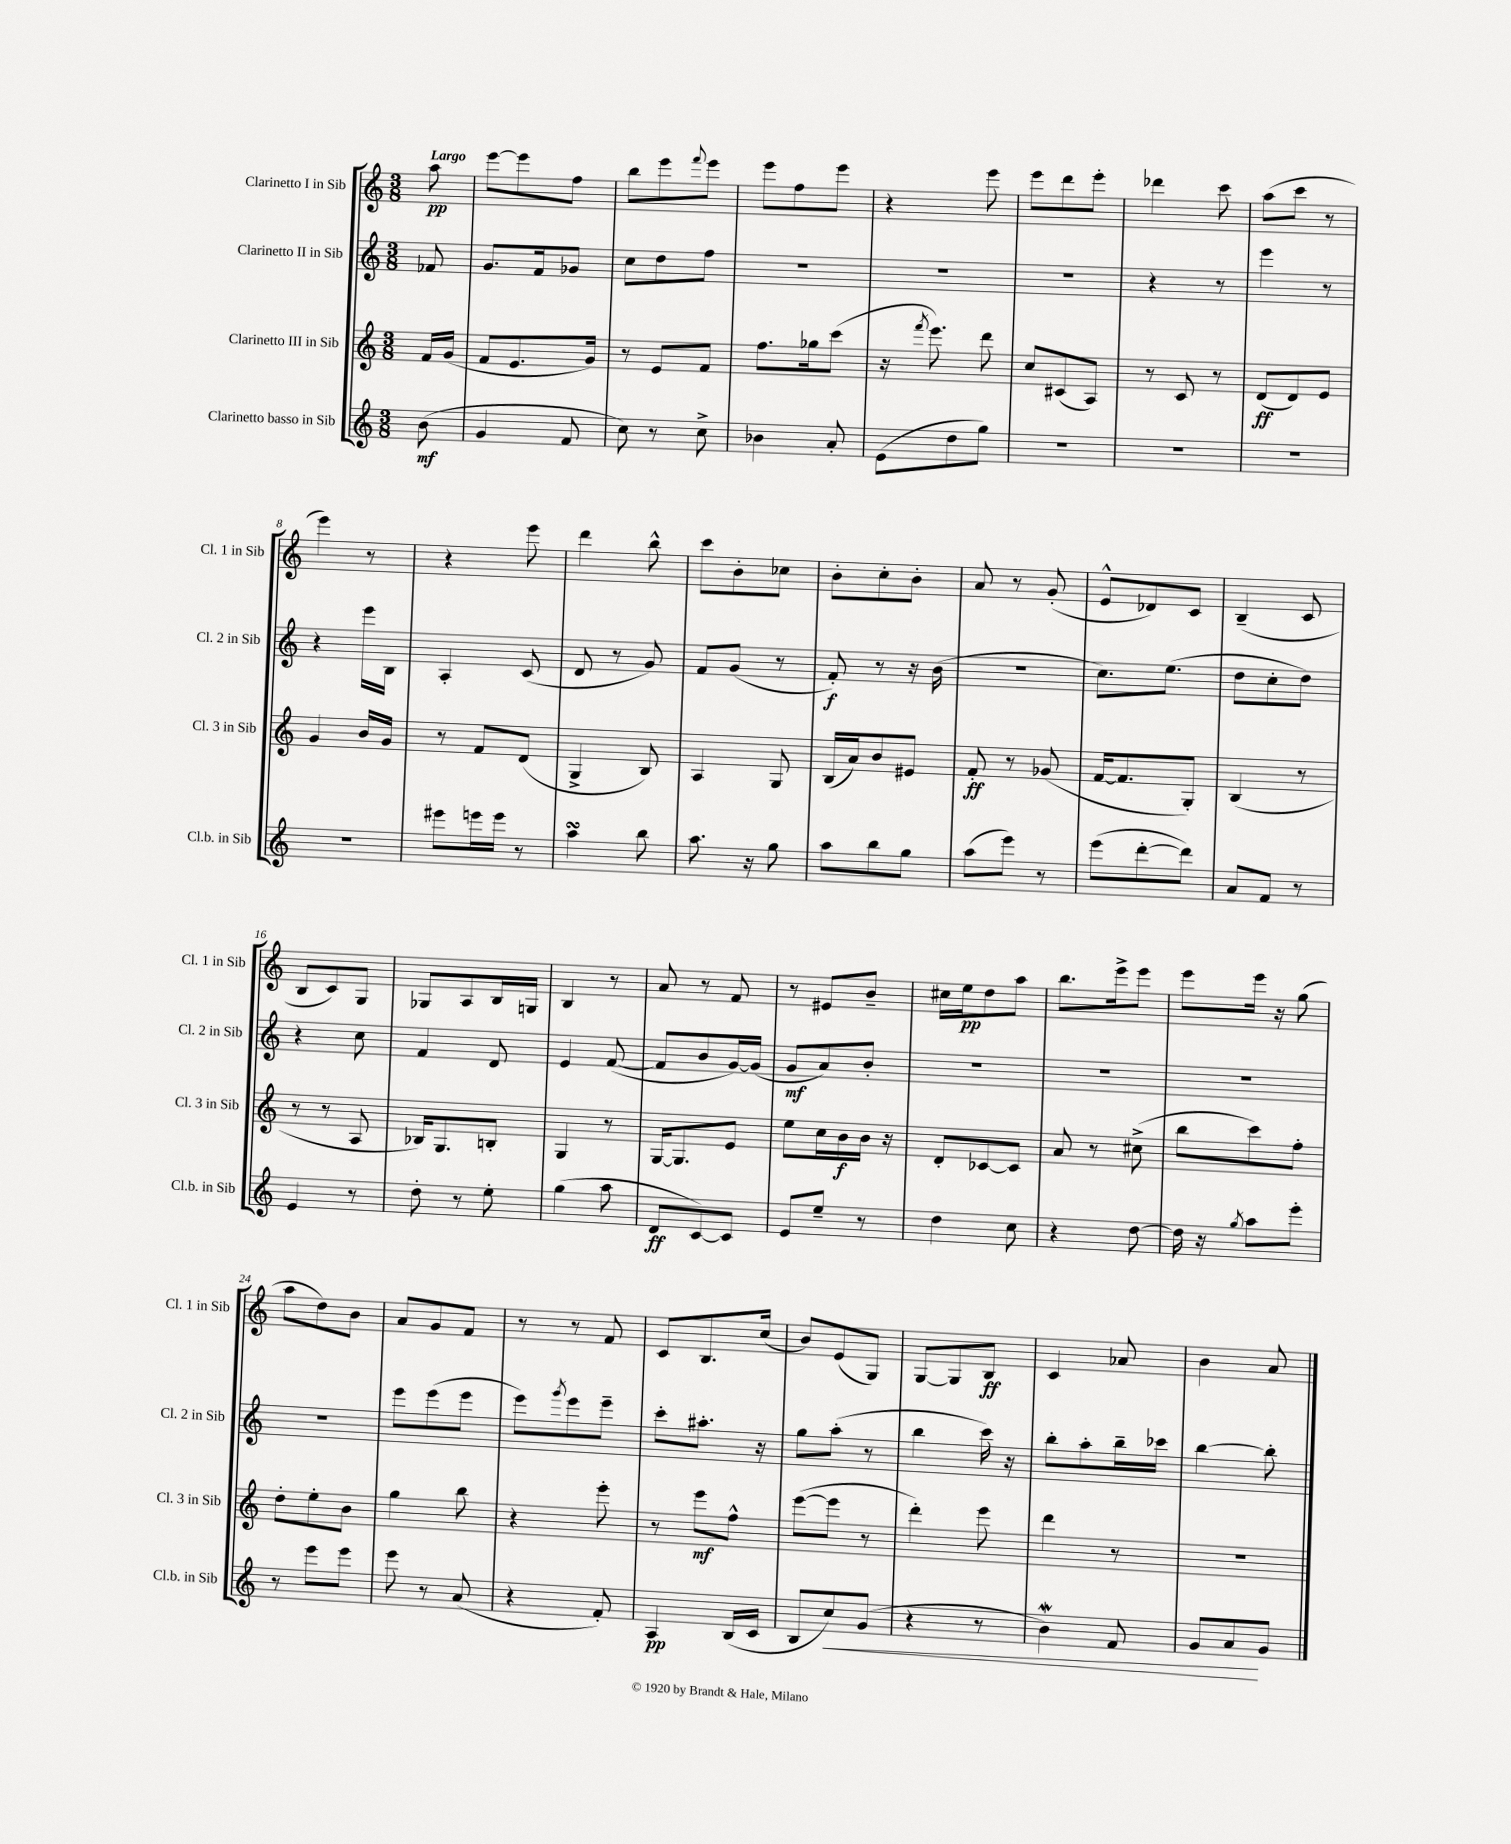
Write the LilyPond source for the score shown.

<<
\new StaffGroup <<
\new Staff = "s0" \with { instrumentName = "Clarinetto I in Sib" shortInstrumentName = "Cl. 1 in Sib" } {
    \clef treble \key c \major \numericTimeSignature \time 3/8 \partial 8 \tempo "Largo"
    a''8\pp |
    e'''8~ e'''8 f''8 |
    b''8 e'''8 \appoggiatura { f'''8 } e'''8 |
    e'''8 f''8 e'''8 |
    r4 e'''8 |
    e'''8 d'''8 e'''8-. |
    des'''4 c'''8 |
    a''8( c'''8 r8 |
    e'''4) r8 |
    r4 e'''8 |
    d'''4 b''8-^ |
    c'''8 b'8-. ces''8 |
    b'8-. c''8-. b'8-. |
    a'8 r8 g'8-.( |
    e'8-^ des'8) c'8 |
    b4--( c'8 |
    b8 c'8) g8 |
    ges8 a8 b16 g16 |
    b4 r8 |
    a'8 r8 f'8 |
    r8 eis'8 b'8-- |
    cis''16 e''16\pp d''8 a''8 |
    b''8. e'''16-> e'''8 |
    e'''8 e'''16 r16 g''8( |
    a''8 d''8) b'8 |
    a'8 g'8 f'8 |
    r8 r8 f'8 |
    c'8 b8. c''16( |
    b'8) e'8( g8) |
    g8~ g8 b8\ff |
    c'4 aes'8 |
    b'4 a'8 \bar "|." |
}
\new Staff = "s1" \with { instrumentName = "Clarinetto II in Sib" shortInstrumentName = "Cl. 2 in Sib" } {
    \clef treble \key c \major \numericTimeSignature \time 3/8 \partial 8
    fes'8 |
    g'8. f'16 ges'8 |
    c''8 d''8 f''8 |
    R4. |
    R4. |
    R4. |
    r4 r8 |
    e'''4 r8 |
    r4 e'''16 b16 |
    a4-. c'8( |
    d'8 r8 g'8) |
    f'8 g'8( r8 |
    f'8-.\f) r8 r16 b'16( |
    R4. |
    c''8.) e''8.( |
    d''8 c''8-. d''8) |
    r4 c''8 |
    f'4 d'8 |
    e'4 f'8~( |
    f'8 b'8 g'16~) g'16( |
    g'8\mf a'8) b'8-. |
    R4. |
    R4. |
    R4. |
    R4. |
    e'''8 e'''8( e'''8 |
    e'''8) \acciaccatura { g'''8 } e'''8 e'''8-- |
    c'''8-. ais''8.-. r16 |
    g''8 a''8-.( r8 |
    b''4 c'''16) r16 |
    b''8-. a''8-. b''16-- ces'''16 |
    b''4~ b''8-. \bar "|." |
}
\new Staff = "s2" \with { instrumentName = "Clarinetto III in Sib" shortInstrumentName = "Cl. 3 in Sib" } {
    \clef treble \key c \major \numericTimeSignature \time 3/8 \partial 8
    f'16 g'16( |
    f'8 e'8. g'16) |
    r8 e'8 f'8 |
    f''8. ges''16 c'''8( |
    r16 \acciaccatura { f'''8 } e'''8.) d'''8 |
    c''8 cis'8( a8) |
    r8 c'8 r8 |
    d'8\ff( d'8) e'8 |
    g'4 b'16 g'16 |
    r8 f'8 d'8( |
    g4-> b8) |
    a4 g8 |
    b16( a'16) b'8 eis'8 |
    f'8-.\ff r8 ges'8( |
    f'16~ f'8. g8-.) |
    b4( r8 |
    r8 r8 a8 |
    bes16) g8. b8-. |
    g4 r8 |
    g16~ g8. e'8 |
    e''8 c''16 b'16\f b'16 r16 |
    d'8-. ces'8~ ces'8 |
    a'8 r8 cis''8->( |
    b''8 c'''8) f''8-. |
    d''8-. e''8-. b'8 |
    g''4 b''8 |
    r4 e'''8-. |
    r8 e'''8\mf f''8-^ |
    e'''8~( e'''8 r8 |
    d'''4-.) e'''8 |
    d'''4 r8 |
    R4. \bar "|." |
}
\new Staff = "s3" \with { instrumentName = "Clarinetto basso in Sib" shortInstrumentName = "Cl.b. in Sib" } {
    \clef treble \key c \major \numericTimeSignature \time 3/8 \partial 8
    b'8\mf( |
    g'4 f'8 |
    c''8) r8 c''8-> |
    bes'4 a'8-. |
    e'8( d''8 g''8) |
    R4. |
    R4. |
    R4. |
    R4. |
    eis'''8 e'''16 e'''16 r8 |
    a''4\turn b''8 |
    a''8. r16 g''8 |
    a''8 b''8 g''8 |
    a''8( e'''8) r8 |
    e'''8( d'''8~-. d'''8) |
    a'8 f'8 r8 |
    e'4 r8 |
    d''8-. r8 e''8-. |
    g''4( a''8 |
    d'8\ff c'8~) c'8 |
    e'8 e''8-- r8 |
    d''4 c''8 |
    r4 d''8~ |
    d''16 r16 \acciaccatura { g''8 } a''8 e'''8-. |
    r8 e'''8 e'''8 |
    e'''8 r8 a'8( |
    r4 f'8-.) |
    a4\pp b16( c'16 |
    b8 c''8\<) g'8( |
    r4 r8 |
    b'4\mordent) f'8 |
    g'8 a'8\! g'8 \bar "|." |
}
>>
>>
